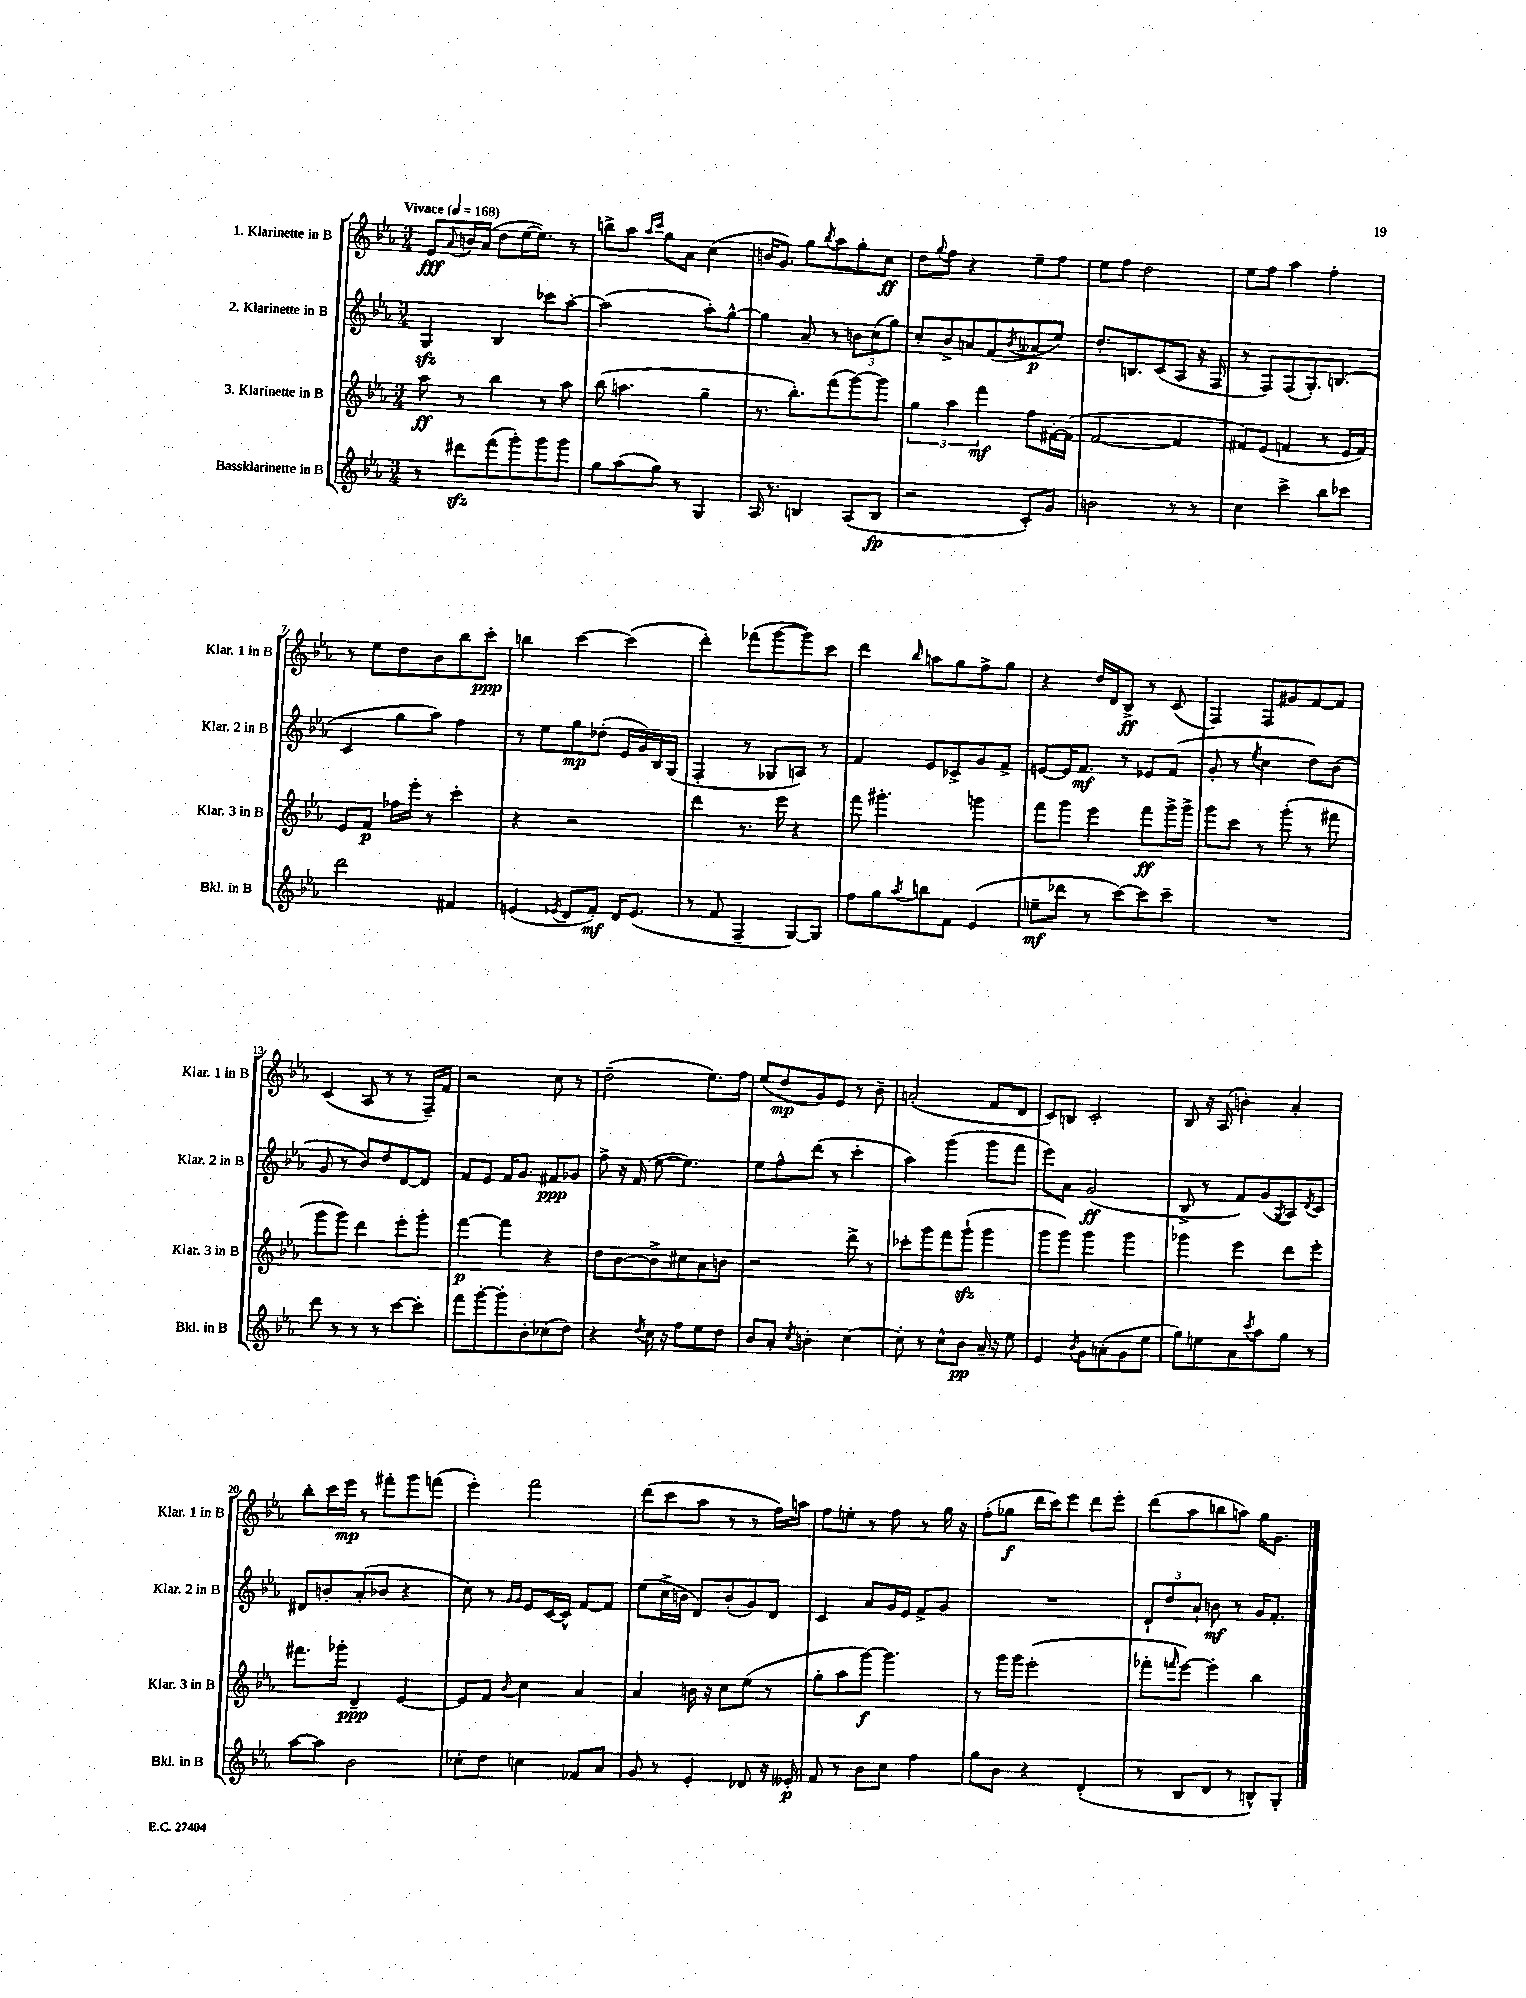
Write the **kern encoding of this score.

**kern	**kern	**kern	**kern
*staff4	*staff3	*staff2	*staff1
*clefG2	*clefG2	*clefG2	*clefG2
*k[b-e-a-]	*k[b-e-a-]	*k[b-e-a-]	*k[b-e-a-]
*M3/4	*M3/4	*M3/4	*M3/4
*MM168	*MM168	*MM168	*MM168
8r	8aa-\	4G/	8e-/L
.	.	.	8qqa-/
8ddd#\L	8r	.	16b/L
.	.	.	(16a-/JJ
(8fff\	4bb-\	4B-/	8dd\L
8ggg'\)	.	.	[16ee-\K
.	.	.	8.ee-\]J)
8ggg\	8r	8ccc-\L	.
8ggg\J	8aa-\	[8aa-'\J	8r
=	=	=	=
8gg\L	(8bb-\	(2aa-\]	8bb^\L
(8aa-\	4.aa\	.	8aa-\J
.	.	.	16qqaa-/LL
.	.	.	16qqccc/JJ
8gg\J)	.	.	8gg\L
8r	.	.	8a-\J
4G/	4gg~\	8aa-'\L)	(4cc\
.	.	[8gg^^\J	.
=	=	=	=
16A-/	8.r	4gg\]	16b/LK
8.r	.	.	8.g/J)
.	8.bb-'\L)	.	.
4B/	.	8a-~/	8gg\L
.	.	.	8qbb-/
.	(8fff\	8r	8aa-\
(8A-/L	[8ggg\)	12b\L	8gg'\
.	.	(12cc\	.
8B/J	8ggg\]J	.	8cc\J
.	.	12gg\J)	.
=	=	=	=
2r	6gg\	8cc'/L	8dd\L
.	.	.	8qqgg/
.	.	8b-^/	8ff\J
.	6aa-\	.	.
.	.	8a/	4r
.	6fff\	.	.
.	.	(8f/	.
.	.	8qb-/	.
8c'/L)	8ff\L	8a--/	8ee-~\L
8g/J	[16f#'\L	8ee-/J)	8ff\J
.	(16f#\]JJ	.	.
=	=	=	=
2b\	[2f/	8.dd'/L	8ee-\L
.	.	.	8ff\J
.	.	8.B/	.
.	.	.	2dd\
.	.	(8c/	.
8r	4f/]	8A-/J	.
8r	.	16r	.
.	.	16F/	.
=	=	=	=
4cc\	8f#/L)	8r	8ee-\L
.	(8e-/J	8F/L)	8ff\J
4ccc^\	4f/	(8F/	4aa-\
.	.	8.G'/)	.
8bb-\L	8r	.	4ff'\
.	.	(8.B/J	.
8ccc-\J	16e-/LL	.	.
.	16f/JJ)	.	.
=	=	=	=
2ddd\	8e-/L	4c/	8r
.	8f/J	.	8ee-\L
.	16ff-\LL	8gg\L	8dd\
.	16eee-'\JJ	.	.
.	8r	8aa-\J)	8b-\
4f#/	4ccc'\	4ff\	8bb-\
.	.	.	8ccc'\J
=	=	=	=
(4e/	4r	8r	4bb\
.	.	8ee-\L	.
8qe-/	.	.	.
8d/L	2r	8gg\	[4ccc\
8f'/J)	.	(8dd-'\J	.
16d/LK	.	16e-/LL	(4ccc\]
(8.e-/J	.	16g/)	.
.	.	16B-/	.
.	.	(16G/JJ	.
=	=	=	=
8r	4ddd\	4F'/	4ddd'\)
8f/	.	.	.
4F~/	8.r	8r	(8fff-\L
.	.	8G-/L	[8ggg\
.	16eee-\	.	.
[8G/L)	4r	8A/J)	8ggg\])
8G/]J	.	8r	8ccc\J
=	=	=	=
8ff\L	8fff\	4f/	4ddd\
8gg\	4.ggg#'\	.	.
8qaa-/	.	.	16qqbb-/
8bb\	.	8e-/L	8aa\L
8f\J	.	8c-^/	8gg\
(4e-/	4ggg\	8g/	8ff^\
.	.	8f^/J	8gg\J
=	=	=	=
8ee~\L	8fff\L	[8e/L	4r
8ddd-\J	8ggg\J	16e/]K	.
.	.	8.f/J	.
8r	4eee-\	.	16dd/LL
.	.	.	16d/J
[8ccc\L)	.	8r	8B-^/J
8ccc\]	8fff\L	8e-/L	8r
8ccc~\J	16ggg^\L	(8f/J	(8c/
.	16ggg^\JJ	.	.
=	=	=	=
2.r	8ggg\L	8g'/	4F/)
.	8ccc\J	8r	.
.	.	8qee-/	.
.	8r	4cc\	8F/L
.	(8ggg'\	.	8g#/
.	8r	8dd\L)	[8f/
.	8fff#\	(8b-\J	8f/]J
=	=	=	=
8ddd\	8ggg\L	8g/	(4c/
8r	8ggg\J)	8r	.
8r	4ddd\	8b-/L)	8A-/
8r	.	8dd/	8r
[8ccc\L	8eee-'\L	[8d/	8r
8ccc'\]J	8ggg'\J	8d/]J	16F~/LL)
.	.	.	16f/JJ
=	=	=	=
8fff\L	[4fff\	8f/L	2r
[8ggg'\	.	8e-/J	.
8ggg'\]	4fff\]	16f/LK	.
.	.	8.g/J	.
8b-'\	.	.	.
(8cc-\	4r	8f#/L	8cc\
8dd\J)	.	8g-/J	8r
=	=	=	=
4r	8dd\L	8ff^\	(2dd~\
.	[8b-\	16r	.
.	.	(16f/	.
8qdd/	.	.	.
16cc\	8b-^\]	[8ee-\	.
16r	.	.	.
8ff\L	8cc#\	4.ee-\])	.
8ee-\	8a-\	.	8.ee-\L)
8dd\J	8b\J	.	.
.	.	.	16ff\Jk
=	=	=	=
8b-/L	2r	8ee-\L	(8ee-/L
8a-'/J	.	8ff^^\	8dd/
8qcc/	.	.	.
4b'\	.	(8ddd\J	8g/)
.	.	8r	8e-/J
[4cc\	8ddd^\	4ccc'\	8r
.	8r	.	8b-~\
=	=	=	=
8cc'\]	8ccc-'\L	4aa-\)	(2a'/
8r	8ggg\	.	.
8cc^^\L	8fff\	(4ggg\	.
8b-\J	(8ggg`\J	.	.
16a-~/	4ggg\	8ggg\L	8f/L
16r	.	.	.
8ee-\	.	8fff\J	8d/J
=	=	=	=
4e-/	8ggg\L	8eee-\L)	8c/L)
.	8ggg\J)	8a-\J	8B/J
8qb-/	.	.	.
8g\L	4ggg\	(2g/	2c'/
(8a'\	.	.	.
8g\	4ggg\	.	.
8ee-\J	.	.	.
=	=	=	=
8gg\L)	4ggg-\	8B-^/	8B-/
8ee\	.	8r	16r
.	.	.	(16A-/
8a-\	4eee-\	8f/L)	4b'\)
8qccc/	.	.	.
8aa-\	.	(8g/	.
.	.	8qG/	.
8gg\J	8ddd\L	8A-/)	4a-'/
.	.	8qd/	.
8r	8eee-'\J	8c/J	.
=	=	=	=
[8aa-\L	8.fff#\L	8d#/L	8bb-'\L
8aa-\]J	.	8b'/	16ccc\L
.	16ggg-'\Jk	.	16eee-\JJ
2b-\	4d~/	(8a-'/	8r
.	.	8b-/J	8fff#'\L
.	[4e-/	4r	8ggg\
.	.	.	(8fff\J
=	=	=	=
8cc-'\L	8e-/]L	8cc\)	4eee-'\)
8dd\J	8f/J	8r	.
.	.	16qqg/LL	.
.	8qb-/	16qqg/JJ	.
4cc\	4cc\	8e-/L	2fff\
.	.	[16c/L	.
.	.	16c^^/]JJ	.
8f-/L	4a-/	[8f/L	.
8a-/J	.	8f/]J	.
=	=	=	=
8g/	4a-/	(8ee-\L	(8ddd\L
8r	.	16cc^\L	8ccc\
.	.	16b\JJ	.
4e-'/	16b\	8d/L)	8aa-\J
.	16r	.	.
.	8cc\L	(8b'/	8r
8d-/	(8ee-\J	8g/)	8r
16r	8r	8d/J	16ff\LL)
16e--'/	.	.	16aa\JJ
=	=	=	=
8f/	8gg'\L	4c/	8ff\L
8r	8aa-\	.	8ee'\J
8b-\L	[8ggg\J)	8a-/L	8r
8cc\J	4.ggg\]	16g/L	8ff\
.	.	16e-/JJ	.
4ff\	.	8f^/L	8r
.	.	8g/J	16gg\
.	.	.	16r
=	=	=	=
8gg\L	8r	2.r	(8ff'\L
8b-\J	16ggg\LL	.	8gg-\J
.	16ggg\JJ	.	.
4r	(2eee-'\	.	16ddd\LL
.	.	.	16ccc\J)
.	.	.	8eee-\J
(4d'/	.	.	8ddd\L
.	.	.	8eee-'\J
=	=	=	=
8r	8fff-'\L	12d`/L	(8ddd\L
.	.	12dd/	.
.	16qqfff/	.	.
8B-/L	[8eee-\J)	.	8aa-\
.	.	12a-`/J	.
8d/J	4eee-'\]	8b\	8bb\
8r	.	8r	8aa\J)
8B^^/L)	4bb-\	16g/LK	16gg\LK
.	.	8.f'/J	8.g\J
8G'/J	.	.	.
==	==	==	==
*-	*-	*-	*-
